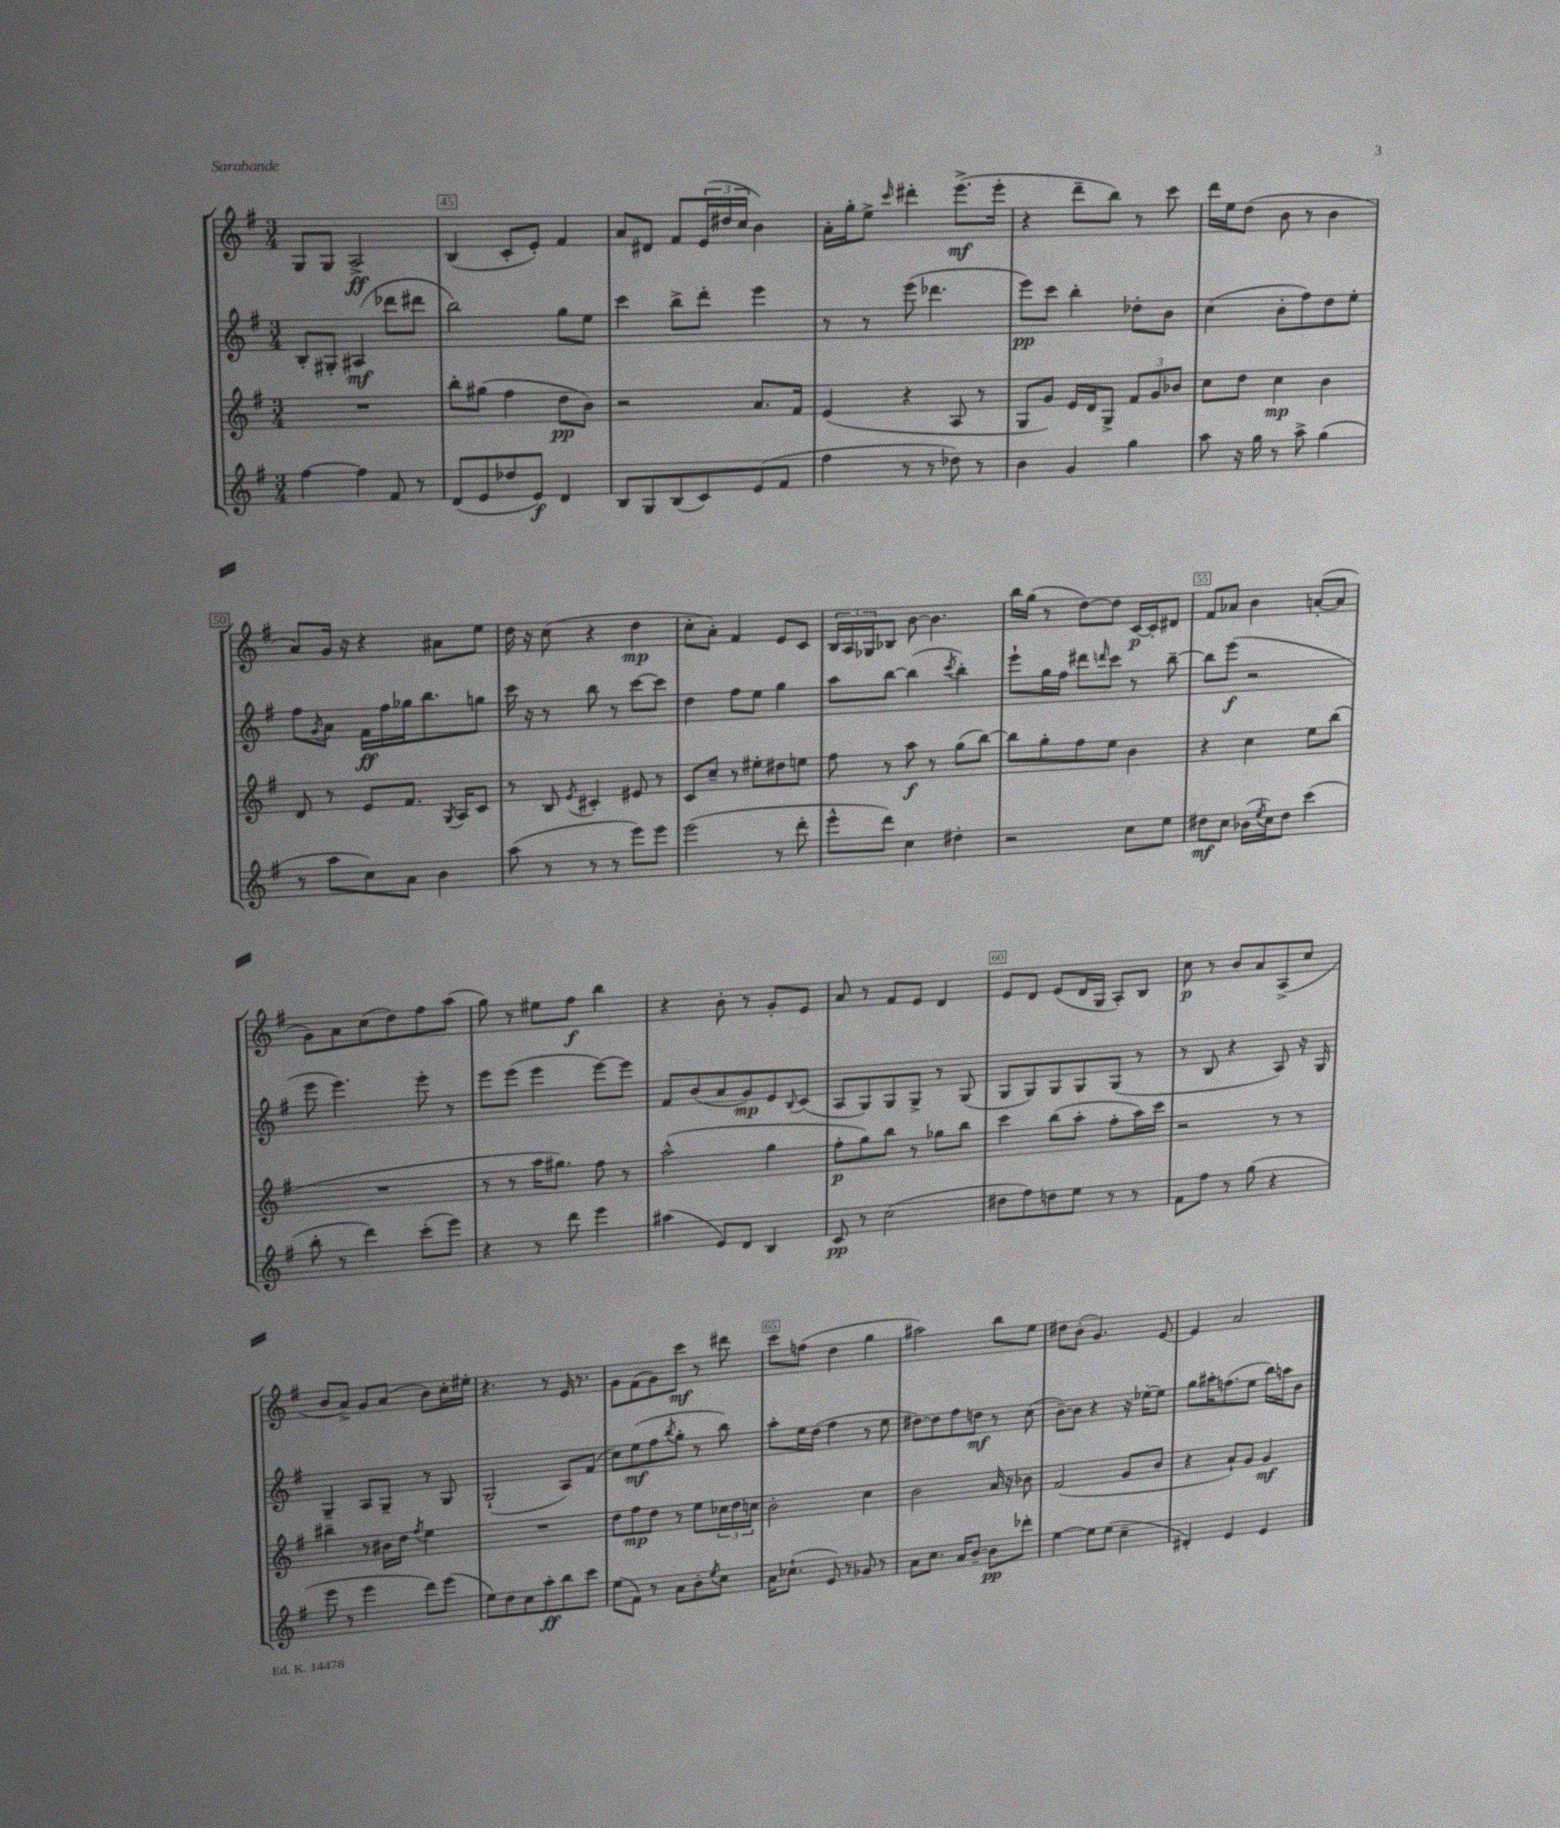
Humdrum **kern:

**kern	**kern	**kern	**kern
*staff4	*staff3	*staff2	*staff1
*clefG2	*clefG2	*clefG2	*clefG2
*k[f#]	*k[f#]	*k[f#]	*k[f#]
*M3/4	*M3/4	*M3/4	*M3/4
[4ff#	2.r	8B'	8G
.	.	8G#'	8G
4ff#]	.	(4A#	2A^
8f#	.	8ddd-	.
8r	.	8ddd#	.
=	=	=	=
(8d	8bb'	2bb)	(4B
8e	(8gg#	.	.
8dd-	4ff#	.	8c'
8e)	.	.	8e')
4d	8dd	8gg	4f#
.	8b)	8ee	.
=	=	=	=
8B	2r	4ccc	8a
8G	.	.	8d#
(8B	.	8bb^	8f#
8c)	.	8ddd'	(24e
.	.	.	24dd#
.	.	.	24cc
(8e	8.a	4eee	4b)
8f#	.	.	.
.	16f#	.	.
=	=	=	=
4ff#	(4e	8r	16a'
.	.	.	16gg'
.	.	8r	8ee^
.	.	.	16qqccc
8r	4r	(8eee	4ddd#'
8r	.	4.ddd-	.
8dd-)	8A	.	(8.eee^
8r	8r	.	.
.	.	.	16eee'
=	=	=	=
4b	8G	8eee)	4r
.	8g)	8ccc	.
4g	16e	4bb'	8ddd~
.	16d	.	.
.	8G^	.	8bb)
4gg	12f#	8dd-'	8r
.	12g	.	.
.	.	8b	8ccc
.	12b-	.	.
=	=	=	=
8aa	8cc	(4cc	16ddd
.	.	.	16ee
16r	8dd	.	(8dd
16gg	.	.	.
8r	4cc	8b'	8b
8aa^	.	8ff#)	8r
(4gg	4b	8dd	4b
.	.	8ee'	.
=	=	=	=
8r	8d	8ff#	8a)
.	.	8qg	.
8aa	8r	8a	16g
.	.	.	16r
8cc)	8e	16f#	4r
.	.	16ff#	.
8a	8.f#	16gg-	.
.	.	8.bb	.
4b	.	.	8a#
.	8qG	.	.
.	16A	.	.
.	8c	8gg	8ee
=	=	=	=
(8aa	8r	16ccc	16dd
.	.	16r	16r
8r	8B	8r	(8cc
.	8qe	.	.
8r	4c#'	8bb	4r
8r	.	8r	.
8eee)	8e#	[8ccc	4dd
8eee	8r	8ccc]	.
=	=	=	=
(2eee	8c	4dd	8cc'
.	8cc~	.	8a')
.	8r	8ff#	4f#
.	8ee#'	8ee	.
8r	8dd#	4gg	8e
8ddd'	8ee	.	8c
=	=	=	=
8eee^^	8ff#	8aa	24B
.	.	.	24A
.	.	.	24G-
8ddd)	8r	[8bb	8B-
4cc	8aa	(4bb]	[8b
.	8r	.	4.b]
.	.	8qccc	.
4dd#'	(8gg	4bb')	.
.	[8bb)	.	.
=	=	=	=
2r	8bb]	8eee`	16bb
.	.	.	(16gg
.	8gg'	16gg	8r
.	.	16ff#	.
.	8ff#	8ddd#	[8dd)
.	.	16qqddd	.
.	8ee	8ccc	8dd]
8cc	4b	8r	[16c
.	.	.	16c']
8ee	.	[8bb~	8d#
=	=	=	=
8dd#	4r	8bb]	8f#
8cc	.	(8eee	8a-
(16b-	4cc	2r	4b
8qee	.	.	.
16cc)	.	.	.
8dd#	.	.	.
(4ccc	8ee	.	([8a'
.	(8bb	.	8a]
=	=	=	=
8bb'	2.r	8eee	8g)
8r	.	4.eee)	8a
4ddd)	.	.	(8cc
.	.	.	8dd)
(8ccc'	.	8eee'	8ff#
8eee)	.	8r	(8aa
=	=	=	=
4r	8r	8eee	8gg)
.	8r	(8eee	8r
8r	16aa	4eee	8ee#
.	8.gg#)	.	.
8ddd	.	.	8ff#
4eee	8ff#	[8eee)	4bb
.	8r	8eee]	.
=	=	=	=
(4aa#	(2aa^^	8f#	4r
.	.	(8b	.
8e)	.	8a	8b'
8d	.	8g)	8r
4B	4gg	8e	8g'
.	.	8qqB	.
.	.	(8c	8e
=	=	=	=
8c	8ff#'	8A	8a
8r	8gg)	8G)	8r
(2cc	8bb	8G	8f#
.	8r	8G^	8e
.	8gg-	8r	4d
.	8bb	(8G	.
=	=	=	=
8dd#	4ccc	8G	8e
8ff#)	.	8G)	8d
8dd	(8bb	8G	(8e
8ee	8aa'	8G	16d
.	.	.	16G
8r	8ff#'	(8G	8A')
8r	16aa)	8r	8B
.	16ccc	.	.
=	=	=	=
8f#	2r	8r	8cc
8ff#	.	8B	8r
8r	.	4r	8b
(8gg	.	.	8a
4r	8r	8A)	(8A^
.	8r	16r	8cc
.	.	16G	.
=	=	=	=
8eee	4bb#~	4G~	8b
8r	.	.	8a^)
4eee	8r	8A	8g
.	16b#	8G~	(8a
.	16dd	.	.
.	8qff#	.	.
8ddd)	4ee	8r	8b)
(8eee	.	8G	16cc'
.	.	.	16ee#'
=	=	=	=
8ee)	2.r	(2G`	4.r
8dd	.	.	.
8cc	.	.	.
8aa'	.	.	8r
8bb	.	8A)	16e
.	.	.	8.r
8ccc	.	(8f#	.
=	=	=	=
(8ee	8dd	8cc)	8g
8f#)	8ff#	(8ee	(8f#
8r	8dd	8ff#	8g)
.	.	8qbb	.
8a	8r	8gg'	8ccc
8b'	8ee	8r	8r
8qee	.	.	.
8cc	24cc-	8bb)	8ddd#
.	24dd	.	.
.	24cc	.	.
=	=	=	=
16a	2b'	8aa'	8ccc
(8.cc-`	.	.	.
.	.	16ee	(8ff
.	.	(16dd	.
8e)	.	4ff#	4dd
8r	.	.	.
8g-	4cc	8r	4gg
8r	.	8ee	.
=	=	=	=
8a	2b	[8dd#)	2aa#)
8.cc	.	8dd#]	.
.	.	8ff#	.
16a	.	.	.
[8b~	.	8dd	.
8b]	16a	8r	8bb
.	16r	.	.
8ddd-'	8b-	(8cc	8ee
=	=	=	=
[4ee	(2f#	[8b~)	8dd#
.	.	8b]	(8b'
8ee]	.	4r	4.g)
(8ee	.	.	.
4cc~	8g	16r	.
.	.	[16ee-'	.
.	8b	8ee-]	[8e
=	=	=	=
4d#')	4r	8gg	4e]
.	.	16aa#'	.
.	.	(8.ff	.
4e	8a`)	.	2a
.	8g	8ee	.
4e	4g	16bb)	.
.	.	16aa	.
.	.	8b	.
==	==	==	==
*-	*-	*-	*-
